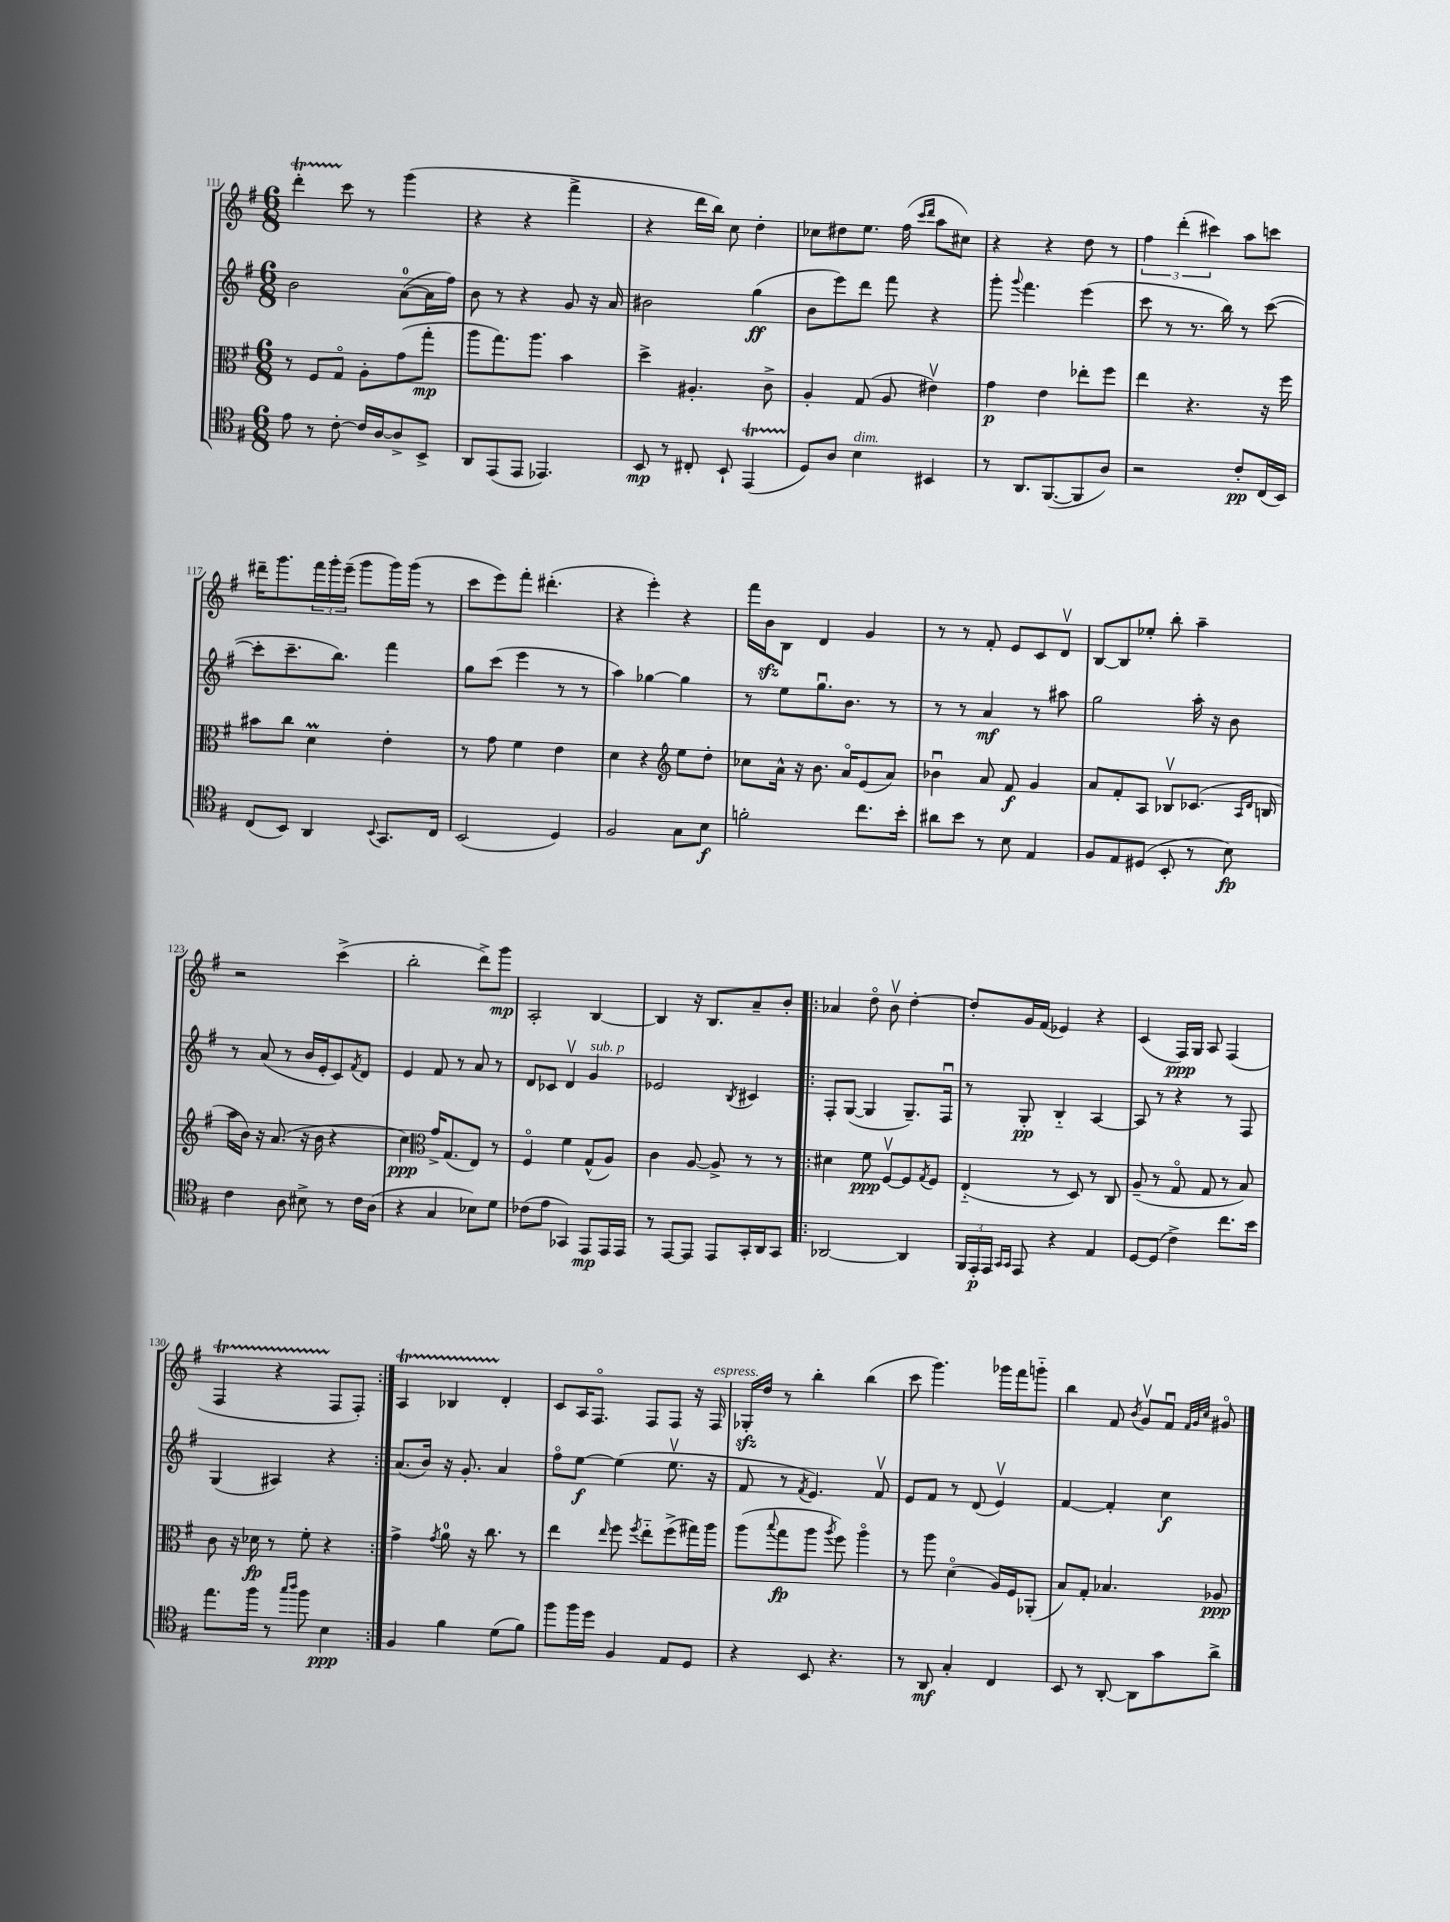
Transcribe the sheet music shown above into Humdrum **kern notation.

**kern	**dynam	**kern	**dynam	**kern	**dynam	**kern	**dynam
*part4	*part4	*part3	*part3	*part2	*part2	*part1	*part1
*staff4	*staff4	*staff3	*staff3	*staff2	*staff2	*staff1	*staff1
*clefC4	*	*clefC3	*	*clefG2	*	*clefG2	*
*k[f#]	*	*k[f#]	*	*k[f#]	*	*k[f#]	*
*M6/8	*	*M6/8	*	*M6/8	*	*M6/8	*
=111	=111	=111	=111	=111	=111	=111	=111
8e\	.	8r	.	2b\	.	4dddT'\	.
8r	.	8F#/L	.	.	.	.	.
[8c'\	.	8G/J	.	.	.	8ccc\	.
16c/LL]	.	8A'\L	.	.	.	8r	.
[16A/J	.	.	.	.	.	.	.
8A^/]	.	(8g\	.	([8a\L	.	(4ggg\	.
8BB^/J	.	8gg'\J	mp	16a\L]	.	.	.
.	.	.	.	16ff#\JJ)	.	.	.
=112	=112	=112	=112	=112	=112	=112	=112
8AA/L	.	8aa\L	.	8b\	.	4r	.
(8EE/	.	8.gg\)	.	8r	.	.	.
8EE/J	.	.	.	4r	.	4r	.
.	.	8.aa\J	.	.	.	.	.
4.EE-X/)	.	.	.	.	.	.	.
.	.	4b\	.	8g/	.	4fff#^\	.
.	.	.	.	16r	.	.	.
.	.	.	.	16a/	.	.	.
=113	=113	=113	=113	=113	=113	=113	=113
8BB/	mp	4dd^\	.	2b#X\	.	4r	.
8r	.	.	.	.	.	.	.
8C#X'/	.	4.A#X'/	.	.	.	16ddd\LL	.
.	.	.	.	.	.	16bb\JJ)	.
8BB`/	.	.	.	.	.	8cc\	.
(4EET/	.	.	.	(4gg\	ff	4dd'\	.
.	.	8c^\	.	.	.	.	.
=114	=114	=114	=114	=114	=114	=114	=114
8D/L)	.	4A'/	.	8b\L	.	8cc-X\L	.
8A/J	.	.	.	8eee\)	.	8dd#X\	.
!LO:TX:a:i:t=dim.	!	!	!	!	!	!	!
4B\	.	(8G/	.	8ddd\J	.	8.ee\J	.
.	.	8A/	.	8fff#\	.	.	.
.	.	.	.	.	.	(16ff#\	.
.	.	.	.	.	.	16qqccc/LL	.
.	.	.	.	.	.	16qqddd/JJ	.
4BB#X/	.	4e#Xv\)	.	4r	.	8aa\L	.
.	.	.	.	.	.	8cc#X\J)	.
=115	=115	=115	=115	=115	=115	=115	=115
8r	.	4g\	p	8ggg'\	.	4r	.
.	.	.	.	8qqggg/	.	.	.
8.AA/L	.	.	.	4.fff#\	.	.	.
.	.	4e\	.	.	.	4r	.
([8.FF#/	.	.	.	.	.	.	.
8FF#/]	.	8ee-X'\L	.	(4eee\	.	8dd\	.
8A/J)	.	8ff#\J	.	.	.	8r	.
=116	=116	=116	=116	=116	=116	=116	=116
2r	.	4ee\	.	8ccc\	.	6ff#\	.
.	.	.	.	8r	.	.	.
.	.	.	.	.	.	(6ddd'\	.
.	.	4.r	.	8.r	.	.	.
.	.	.	.	.	.	6ccc#X\)	.
.	.	.	.	16bb\)	.	.	.
8c'/L	pp	.	.	8r	.	8aa\L	.
(16C/L	.	16r	.	([8ccc\	.	8cccn\J	.
16BB/JJ)	.	16ff#\	.	.	.	.	.
!!LO:LB:g=z
=117	=117	=117	=117	=117	=117	=117	=117
(8C/L	.	8b#X\L	.	8ccc'\L]	.	16ddd#X~\KL	.
.	.	.	.	.	.	8.ggg\	.
8BB/J)	.	8cc\J	.	8.ccc~\	.	.	.
4AA/	.	4dM\	.	.	.	24fff#\L	.
.	.	.	.	.	.	24ggg'\	.
.	.	.	.	8.bb\J)	.	.	.
.	.	.	.	.	.	(24eee~\JJ	.
.	.	.	.	.	.	8ggg\L	.
8qqBB/	.	.	.	.	.	.	.
8.GG/L	.	4e'\	.	4fff#\	.	16ggg\L)	.
.	.	.	.	.	.	(16ggg\JJ	.
.	.	.	.	.	.	8r	.
16C/Jk	.	.	.	.	.	.	.
=118	=118	=118	=118	=118	=118	=118	=118
(2BB/	.	8r	.	8gg\L	.	8ccc\L	.
.	.	8g\	.	(8ccc\J	.	8eee\)	.
.	.	4f#\	.	4eee\	.	8fff#'\J	.
.	.	.	.	.	.	(4.ddd#X'\	.
4D/)	.	4e\	.	8r	.	.	.
.	.	.	.	8r	.	.	.
=119	=119	=119	=119	=119	=119	=119	=119
2F#/	.	4d\	.	4aa\)	.	4r	.
.	.	4r	.	[4gg-X\	.	4eee'\)	.
*	*	*clefG2	*	*	*	*	*
8G\L	.	8ee\L	.	4gg-\]	.	4r	.
8B\J	f	8dd'\J	.	.	.	.	.
=120	=120	=120	=120	=120	=120	=120	=120
2fn'\	.	8cc-X\L	.	8r	.	16fff#\LL	.
.	.	.	.	.	.	16bzz\J	.
.	.	16a^^\Jk	.	8ee\L	.	8B\J	.
.	.	16r	.	.	.	.	.
.	.	8.b\	.	8.ggu\	.	4d/	.
.	.	16a/KL	.	8.b\J	.	.	.
8.cc\L	.	(8e/	.	.	.	4g/	.
.	.	8a/J)	.	8r	.	.	.
16b'\Jk	.	.	.	.	.	.	.
=121	=121	=121	=121	=121	=121	=121	=121
8a#X\L	.	4b-Xu\	.	8r	.	8r	.
8b\J	.	.	.	8r	.	8r	.
8r	.	8a/	.	4a/	mf	8f#'/	.
8B\	.	8f#/	f	.	.	8e/L	.
4E/	.	4g/	.	8r	.	8c/	.
.	.	.	.	8aa#X\	.	8dv/J	.
=122	=122	=122	=122	=122	=122	=122	=122
8F#/L	.	8a/L	.	2gg\	.	[8B/L	.
8E/	.	8f#'/	.	.	.	8B/]	.
(8D#X/J	.	8A/J	.	.	.	8ee-X'/J	.
8BB'/	.	8B-Xv/L	.	.	.	8bb'\	.
8r	.	(8.c-X/J	.	16aa'\	.	4aa~\	.
.	.	.	.	16r	.	.	.
8B\)	fp	.	.	8b\	.	.	.
.	.	16qqA/LL	.	.	.	.	.
.	.	16qqd/JJ	.	.	.	.	.
.	.	16Bn/	.	.	.	.	.
!!LO:LB:g=z
=123	=123	=123	=123	=123	=123	=123	=123
4c\	.	16aa\LL	.	8r	.	2r	.
.	.	16b\JJ)	.	.	.	.	.
.	.	16r	.	(8a/	.	.	.
.	.	(8.a/	.	.	.	.	.
8A\	.	.	.	8r	.	.	.
8B#X^\	.	16r	.	16b/LL	.	.	.
.	.	16b\	.	16e'/J	.	.	.
8r	.	4r	.	8c/)	.	(4ccc^\	.
.	.	.	.	8qf#/	.	.	.
16c\LL	.	.	.	8d/J	.	.	.
(16A\JJ	.	.	.	.	.	.	.
=124	=124	=124	=124	=124	=124	=124	=124
4r	.	4cc\)	ppp	4e/	.	2bb'\	.
*	*	*clefC3	*	*	*	*	*
4G/	.	16g^/KL	.	8f#/	.	.	.
.	.	(8.G/	.	.	.	.	.
.	.	.	.	8r	.	.	.
8B-X\L)	.	8E/J)	.	8a/	.	8ddd^\L)	.
8d\J	.	8r	.	8r	.	8ggg\J	mp
=125	=125	=125	=125	=125	=125	=125	=125
(8c-X\L	.	4F#/	.	8d/L	.	2A'/	.
8e\J	.	.	.	8c-X/J	.	.	.
4GG-X/)	.	4f#\	.	4dv/	.	.	.
!	!	!	!	!LO:TX:a:i:t=sub. p	!	!	!
8EE/L	mp	(8G^^/L	.	4g/	.	[4B/	.
16EE/L	.	8A/J)	.	.	.	.	.
16EE/JJ	.	.	.	.	.	.	.
=126	=126	=126	=126	=126	=126	=126	=126
8r	.	4c\	.	2e-X/	.	4B/]	.
[8EE/L	.	.	.	.	.	.	.
8EE/J]	.	[8A/	.	.	.	16r	.
.	.	.	.	.	.	8.B/L	.
8EE/L	.	8A^/]	.	.	.	.	.
.	.	.	.	8qB/	.	.	.
16GG'/L	.	8r	.	4c#X/	.	8a~/	.
16AA/J	.	.	.	.	.	.	.
8GG/J	.	8r	.	.	.	8b'/J	.
=127!|:	=127!|:	=127!|:	=127!|:	=127!|:	=127!|:	=127!|:	=127!|:
[2AA-X/	.	4d#X\	.	8F#'/L	.	4a-X/	.
.	.	.	.	([8G/J	.	.	.
.	.	8f#\	ppp	4G/]	.	8dd\	.
.	.	[8F#v/L	.	.	.	8bv\	.
4AA-/]	.	8F#/]	.	8.G~/L)	.	[4dd'\	.
.	.	8qG/	.	.	.	.	.
.	.	8F#/J	.	.	.	.	.
.	.	.	.	16F#u/Jk	.	.	.
=128	=128	=128	=128	=128	=128	=128	=128
24FF#/LL	.	(4E/	.	8r	.	8dd'/L]	.
24EE'/	p	.	.	.	.	.	.
24EE/JJ	.	.	.	.	.	.	.
16qqGG/LL	.	.	.	.	.	.	.
16qqGG/JJ	.	.	.	.	.	.	.
8EE/	.	.	.	8G'/	pp	16g/L	.
.	.	.	.	.	.	(16f#/JJ	.
4r	.	8r	.	4B/	.	4e-X/)	.
.	.	8D/)	.	.	.	.	.
4E/	.	8r	.	[4A/	.	4r	.
.	.	8C/	.	.	.	.	.
=129	=129	=129	=129	=129	=129	=129	=129
[8D/L	.	(8A~/	.	8A/]	.	(4c/	.
(8D/J]	.	8r	.	8r	.	.	.
4c^\)	.	8G/	.	4r	.	16F#/LL)	ppp
.	.	.	.	.	.	16G/JJ	.
.	.	8G/	.	.	.	8A/	.
8.cc\L	.	8r	.	8r	.	(4F#/	.
.	.	8B/)	.	8F#/	.	.	.
16b\Jk	.	.	.	.	.	.	.
!!LO:LB:g=z
=130	=130	=130	=130	=130	=130	=130	=130
8.ee\L	.	8c\	.	(4G/	.	4F#t/	.
.	.	16r	.	.	.	.	.
16ff#\Jk	.	16d-X\	fp	.	.	.	.
8r	.	8r	.	4A#X/)	.	4r	.
16qqgg/LL	.	.	.	.	.	.	.
16qqaa/JJ	.	.	.	.	.	.	.
8ff#\	.	8f#'\	.	.	.	.	.
4B\	ppp	4r	.	4r	.	8F#/L	.
.	.	.	.	.	.	8F#'/J)	.
=131:|!	=131:|!	=131:|!	=131:|!	=131:|!	=131:|!	=131:|!	=131:|!
4F#/	.	4g^\	.	(8.a/L	.	4AT/	.
.	.	.	.	16b/Jk)	.	.	.
.	.	8qg/	.	.	.	.	.
4f#\	.	8a\	.	16r	.	4B-XTTT/	.
.	.	.	.	8.g'/	.	.	.
.	.	16r	.	.	.	.	.
.	.	8.cc\	.	.	.	.	.
(8d\L	.	.	.	4a/	.	4d'/	.
8f#\J)	.	8r	.	.	.	.	.
=132	=132	=132	=132	=132	=132	=132	=132
8ff#\L	.	4ee\	.	8ff#\L	.	8c/L	.
16ff#\L	.	.	.	[8ee\J	f	16A/K	.
16dd\JJ	.	.	.	.	.	8.F#/J	.
.	.	16qqee/	.	.	.	.	.
4F#/	.	8ff#\	.	(4ee\]	.	.	.
.	.	8qff#/	.	.	.	.	.
.	.	8ee\L	.	.	.	8F#/L	.
8E/L	.	(8ff#^\	.	8.eev\	.	8F#/J	.
8D/J	.	16gg#X\L)	.	.	.	16r	.
!	!	!	!	!	!	!LO:TX:a:i:t=espress.	!
.	.	16aa\JJ	.	16r	.	16F#/	.
=133	=133	=133	=133	=133	=133	=133	=133
4r	.	(8aa\L	.	8f#/	.	16G-Xzz'/LL	.
.	.	.	.	.	.	16dd/JJ	.
.	.	8qqbb/	.	.	.	.	.
.	.	8gg\	fp	8r	.	8r	.
.	.	.	.	8qf#/	.	.	.
8BB/	.	8aa\J	.	4.e/)	.	4bb'\	.
.	.	8qaa/	.	.	.	.	.
4.r	.	8ff#\)	.	.	.	.	.
.	.	4aa\	.	.	.	(4bb\	.
.	.	.	.	8f#v/	.	.	.
=134	=134	=134	=134	=134	=134	=134	=134
8r	.	8r	.	8e/L	.	8ccc\	.
8AA/	mf	8aa\	.	8f#/J	.	4.ggg\)	.
4G'/	.	(4d\	.	8r	.	.	.
.	.	.	.	(8d/	.	.	.
4C/	.	16A/LL)	.	4ev/)	.	16ggg-X\LL	.
.	.	16F#/J	.	.	.	16fff#\J	.
.	.	(8AA-X'/J	.	.	.	8gggn\J	.
=135	=135	=135	=135	=135	=135	=135	=135
8BB/	.	8B/L)	.	[4f#/	.	4bb\	.
8r	.	8G'/J	.	.	.	.	.
[8AA'/	.	4.B-X/	.	4f#'/]	.	8f#/	.
.	.	.	.	.	.	8qb/	.
8AA\L]	.	.	.	.	.	8gv/L	.
8g\	.	.	.	4cc\	f	8f#u/J	.
.	.	.	.	.	.	32qqf#/LLL	.
.	.	.	.	.	.	32qqg/	.
.	.	.	.	.	.	32qqcc/JJJ	.
8a^\J	.	8A-X/	ppp	.	.	8g#X/	.
==	==	==	==	==	==	==	==
*-	*-	*-	*-	*-	*-	*-	*-
